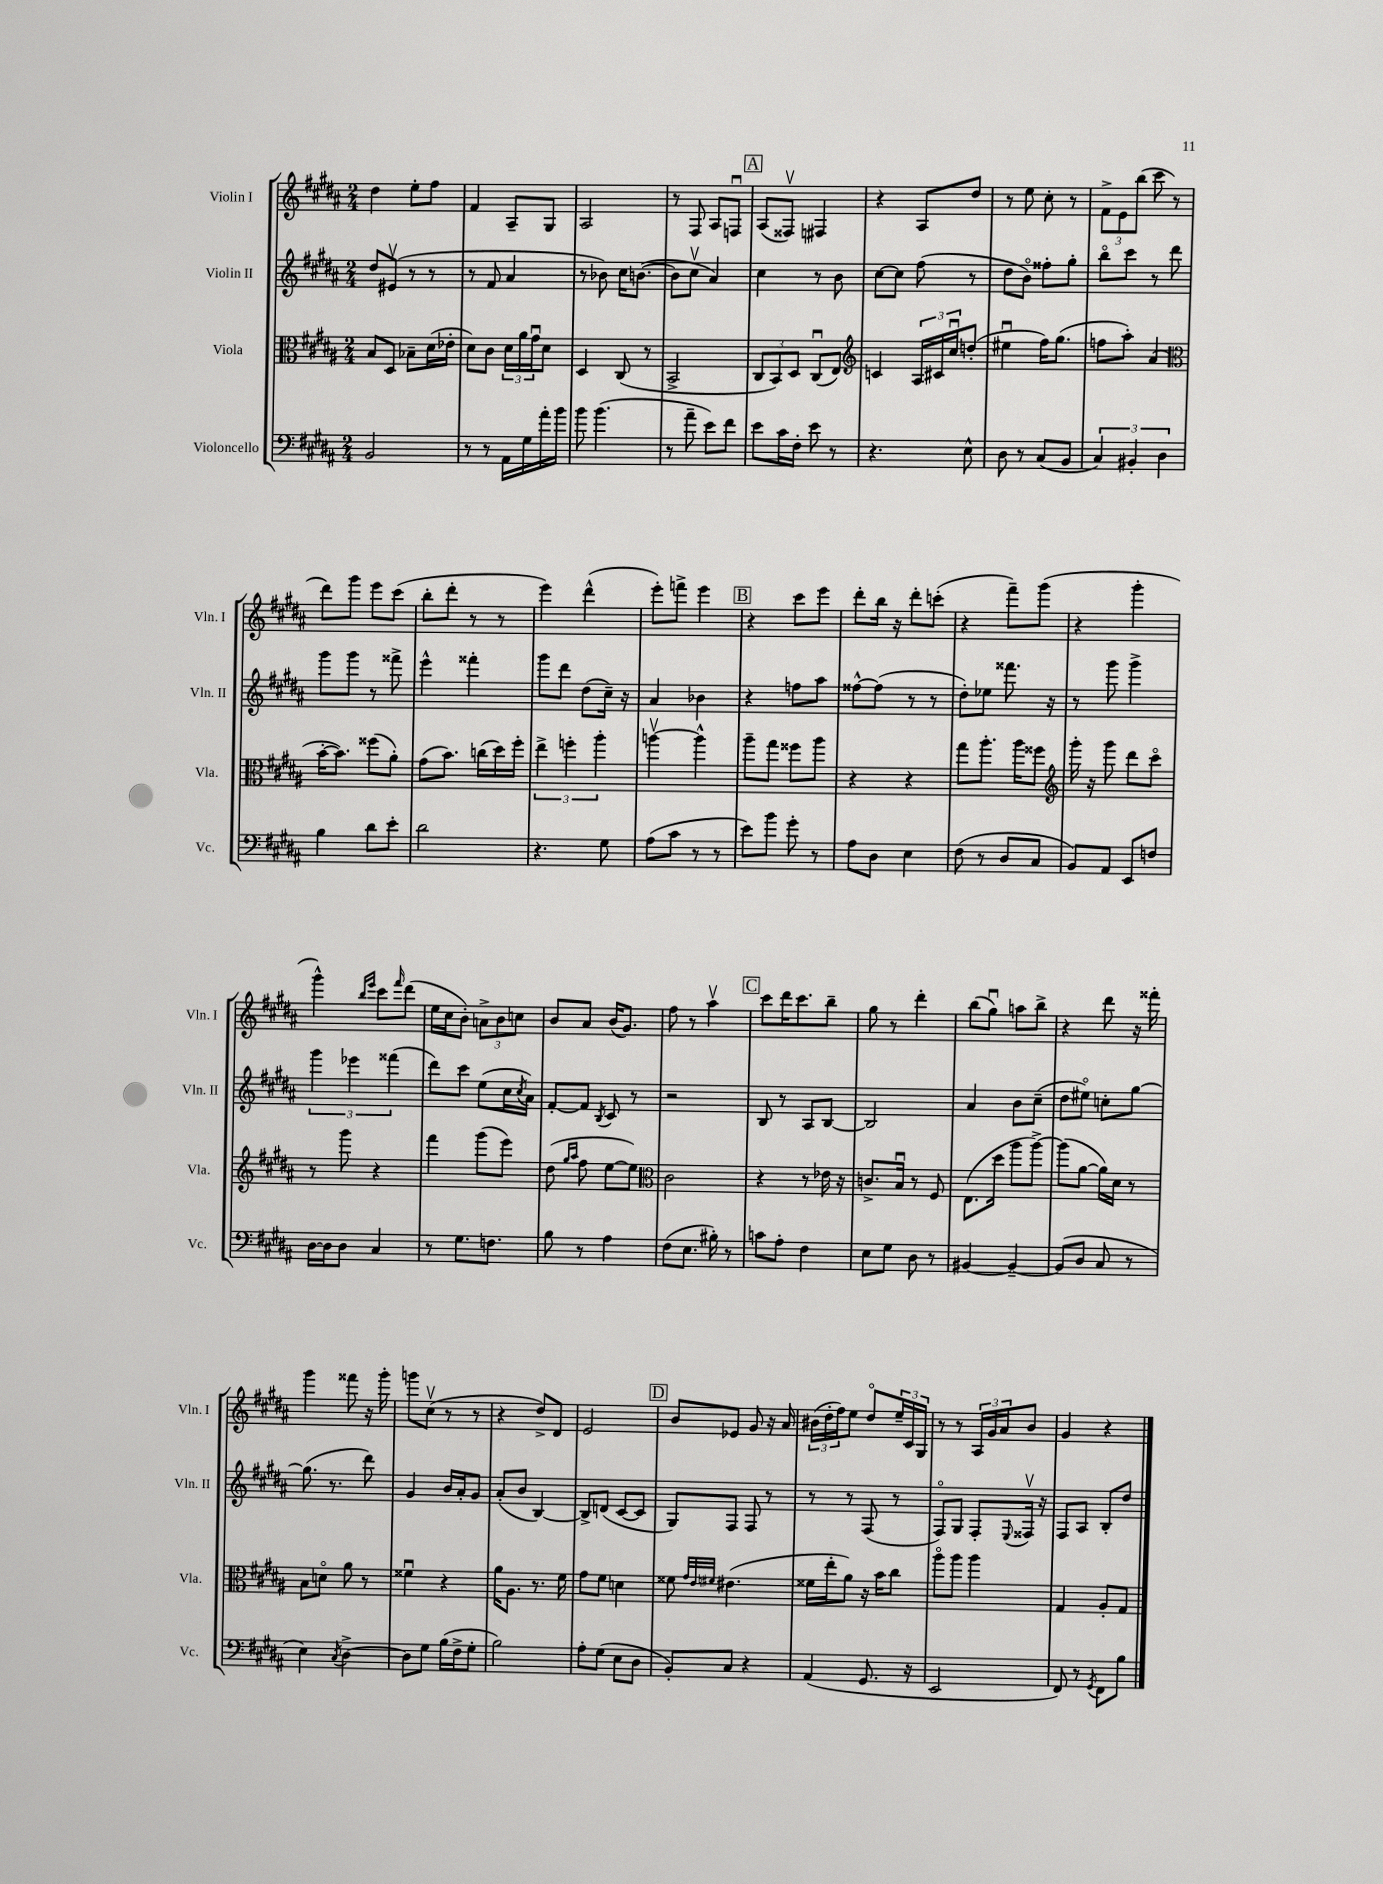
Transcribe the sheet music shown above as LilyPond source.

<<
\new StaffGroup <<
\new Staff = "s0" \with { instrumentName = "Violin I" shortInstrumentName = "Vln. I" } {
    \clef treble \key b \major \numericTimeSignature \time 2/4
    dis''4 e''8-. fis''8 |
    fis'4 ais8-- gis8 |
    ais2 |
    r8 fis8 ais8 f8\downbow |
    \mark \markup { \box "A" } ais8( fisis8\upbow) fis4 |
    r4 ais8 dis''8 |
    r8 e''8 cis''8-. r8 |
    \tuplet 3/2 { fis'8-> e'8 b''8( } cis'''8 r8 |
    dis'''8) gis'''8 e'''8 cis'''8( |
    b''8-. dis'''8-. r8 r8 |
    e'''4) dis'''4-^( |
    e'''8-.) f'''8-> e'''4 |
    \mark \markup { \box "B" } r4 cis'''8 e'''8 |
    dis'''8-. b''16 r16 dis'''8-. c'''8-.( |
    r4 fis'''8--) gis'''8( |
    r4 gis'''4-. |
    gis'''4-^) \grace { b''16 e'''16 } cis'''8 \grace { fis'''16 } dis'''8( |
    e''16 cis''16 b'8-.) \tuplet 3/2 { a'8-> b'8 c''8 } |
    b'8 ais'8 b'16( gis'8.) |
    fis''8 r8 ais''4\upbow |
    \mark \markup { \box "C" } cis'''8 dis'''16 cis'''8. b''8-- |
    gis''8 r8 dis'''4-. |
    b''8( gis''8\downbow) a''8 b''8-> |
    r4 dis'''8 r16 fisis'''16-. |
    gis'''4 fisis'''8 r16 gis'''16-. |
    g'''8 cis''8\upbow( r8 r8 |
    r4 dis''8->) dis'8 |
    e'2 |
    \mark \markup { \box "D" } b'8 ees'8 gis'8 r16 ais'16 |
    \tuplet 3/2 { bis'16( dis''16-. fis''16) } e''8 dis''8\flageolet \tuplet 3/2 { e''16-- cis'16 gis16 } |
    r8 r8 \tuplet 3/2 { ais16 gis'16 ais'16 } b'8 |
    gis'4 r4 \bar "|." |
}
\new Staff = "s1" \with { instrumentName = "Violin II" shortInstrumentName = "Vln. II" } {
    \clef treble \key b \major \numericTimeSignature \time 2/4
    dis''8 eis'8\upbow( r8 r8 |
    r8 fis'8 ais'4 |
    r8 bes'8) cis''16 b'8.~( |
    b'8 cis''8\upbow ais'4) |
    \mark \markup { \box "A" } cis''4 r8 b'8 |
    cis''8~ cis''8 fis''8( r8 |
    dis''8 b'8\flageolet) fisis''8-. gis''8-. |
    b''8\flageolet cis'''8 r8 dis'''8 |
    gis'''8 gis'''8 r8 fisis'''8-> |
    e'''4-^ fisis'''4-. |
    gis'''8 dis'''8 dis''8( cis''16--) r16 |
    ais'4 bes'4 |
    \mark \markup { \box "B" } r4 f''8 ais''8 |
    fisis''8~-^ fisis''8( r8 r8 |
    dis''8-.) ees''8 fisis'''8. r16 |
    r8 gis'''8 gis'''4-> |
    \tuplet 3/2 { gis'''4 ees'''4 fisis'''4( } |
    dis'''8) cis'''8 e''8( cis''16 \acciaccatura { cis''8 } ais'16) |
    fis'8~-. fis'8 \acciaccatura { b8 } cis'8 r8 |
    r2 |
    \mark \markup { \box "C" } b8 r8 ais8 b8~ |
    b2 |
    ais'4 b'8 cis''8--( |
    dis''8 eis''8\flageolet) c''8-. gis''8~ |
    gis''8.( r8. dis'''8) |
    gis'4 b'16 ais'16-. gis'8 |
    ais'8-.( b'8 b4~) |
    b8-> d'8( cis'8~ cis'8 |
    \mark \markup { \box "D" } gis8) fis8 fis8 r8 |
    r8 r8 fis8( r8 |
    fis8\flageolet) gis8 fis8-. \appoggiatura { e8 } fisis16\upbow r16 |
    fis8 ais8 b8-. dis''8 \bar "|." |
}
\new Staff = "s2" \with { instrumentName = "Viola" shortInstrumentName = "Vla." } {
    \clef alto \key b \major \numericTimeSignature \time 2/4
    b8 dis8 bes8-- dis'16( ees'16-. |
    dis'8) cis'8 \tuplet 3/2 { dis'16 ais'16 gis'16\downbow } dis'8 |
    dis4 cis8( r8 |
    b,2-> |
    \mark \markup { \box "A" } \tuplet 3/2 { cis8 b,8) dis8 } cis8\downbow( e8) |
    \clef treble c'4 \tuplet 3/2 { ais16 cis'16 cis''16\downbow } d''8-.( |
    eis''4\downbow fis''16) gis''8.( |
    f''8 ais''8-.) ais'4( |
    \clef alto b'16~-. b'8.) fisis''8( ais'8-.) |
    gis'8( b'8.) c''16( dis''16) fis''16-. |
    \tuplet 3/2 { e''4-> f''4-. ais''4-. } |
    a''4~\upbow a''4-^ |
    \mark \markup { \box "B" } ais''8-- gis''8 fisis''8 ais''8 |
    r4 r4 |
    gis''8 ais''8.-. ais''16 fisis''8 |
    \clef treble gis'''16-. r16 gis'''8 dis'''8 cis'''8\flageolet |
    r8 gis'''8 r4 |
    fis'''4 gis'''8( e'''8) |
    dis''8( \grace { gis''16 ais''16 } fis''8 e''8~ e''8) |
    \clef alto cis'2 |
    \mark \markup { \box "C" } r4 r8 ees'16 r16 |
    c'8.-> b16\downbow r8 fis8 |
    e8.( dis''16 ais''8 ais''8~->) |
    ais''8( ais'8~ ais'16) dis'16 r8 |
    b8 d'8\flageolet ais'8 r8 |
    fisis'4\downbow r4 |
    ais'16 ais8. r8. fis'16 |
    gis'8 fis'8 d'4 |
    \mark \markup { \box "D" } fisis'8 \grace { gis'32 e'32 fis'32 } eis'4.( |
    fisis'16 e''16-. ais'8) r16 b'16 cis''8 |
    ais''8\flageolet ais''8 ais''4 |
    gis4 ais8-. gis8 \bar "|." |
}
\new Staff = "s3" \with { instrumentName = "Violoncello" shortInstrumentName = "Vc." } {
    \clef bass \key b \major \numericTimeSignature \time 2/4
    b,2 |
    r8 r8 ais,16 gis16 ais'16-. b'16 |
    b'8 b'4.( |
    r8 ais'8-- e'8) fis'8 |
    \mark \markup { \box "A" } e'8 cis'16 fis16-. e'8 r8 |
    r4. e8-^ |
    dis8 r8 cis8( b,8 |
    \tuplet 3/2 { cis4) bis,4-. dis4 } |
    b4 dis'8 e'8-. |
    dis'2 |
    r4. gis8 |
    ais8( cis'8 r8 r8 |
    \mark \markup { \box "B" } e'8) b'8 gis'8-. r8 |
    ais8 dis8 e4 |
    fis8( r8 dis8 cis8 |
    b,8) ais,8 e,8 f8 |
    dis16~ dis16 dis8 cis4 |
    r8 gis8. f8. |
    b8 r8 ais4 |
    fis8( e8. bis16-.) r8 |
    \mark \markup { \box "C" } c'8 ais8-. fis4 |
    e8 gis8 dis8 r8 |
    bis,4~ bis,4~-- |
    bis,8( dis8 cis8 r8 |
    e4) \acciaccatura { cis8 } dis4~-> |
    dis8 gis8 b16( fis16-> gis8-. |
    b2) |
    ais8-. gis8( e8 dis8 |
    \mark \markup { \box "D" } b,8-.) cis8 r4 |
    ais,4( gis,8. r16 |
    e,2 |
    fis,8) r8 \acciaccatura { gis,8 } fis,8 b8 \bar "|." |
}
>>
>>
\layout { \context { \Score \remove "Bar_number_engraver" } }
